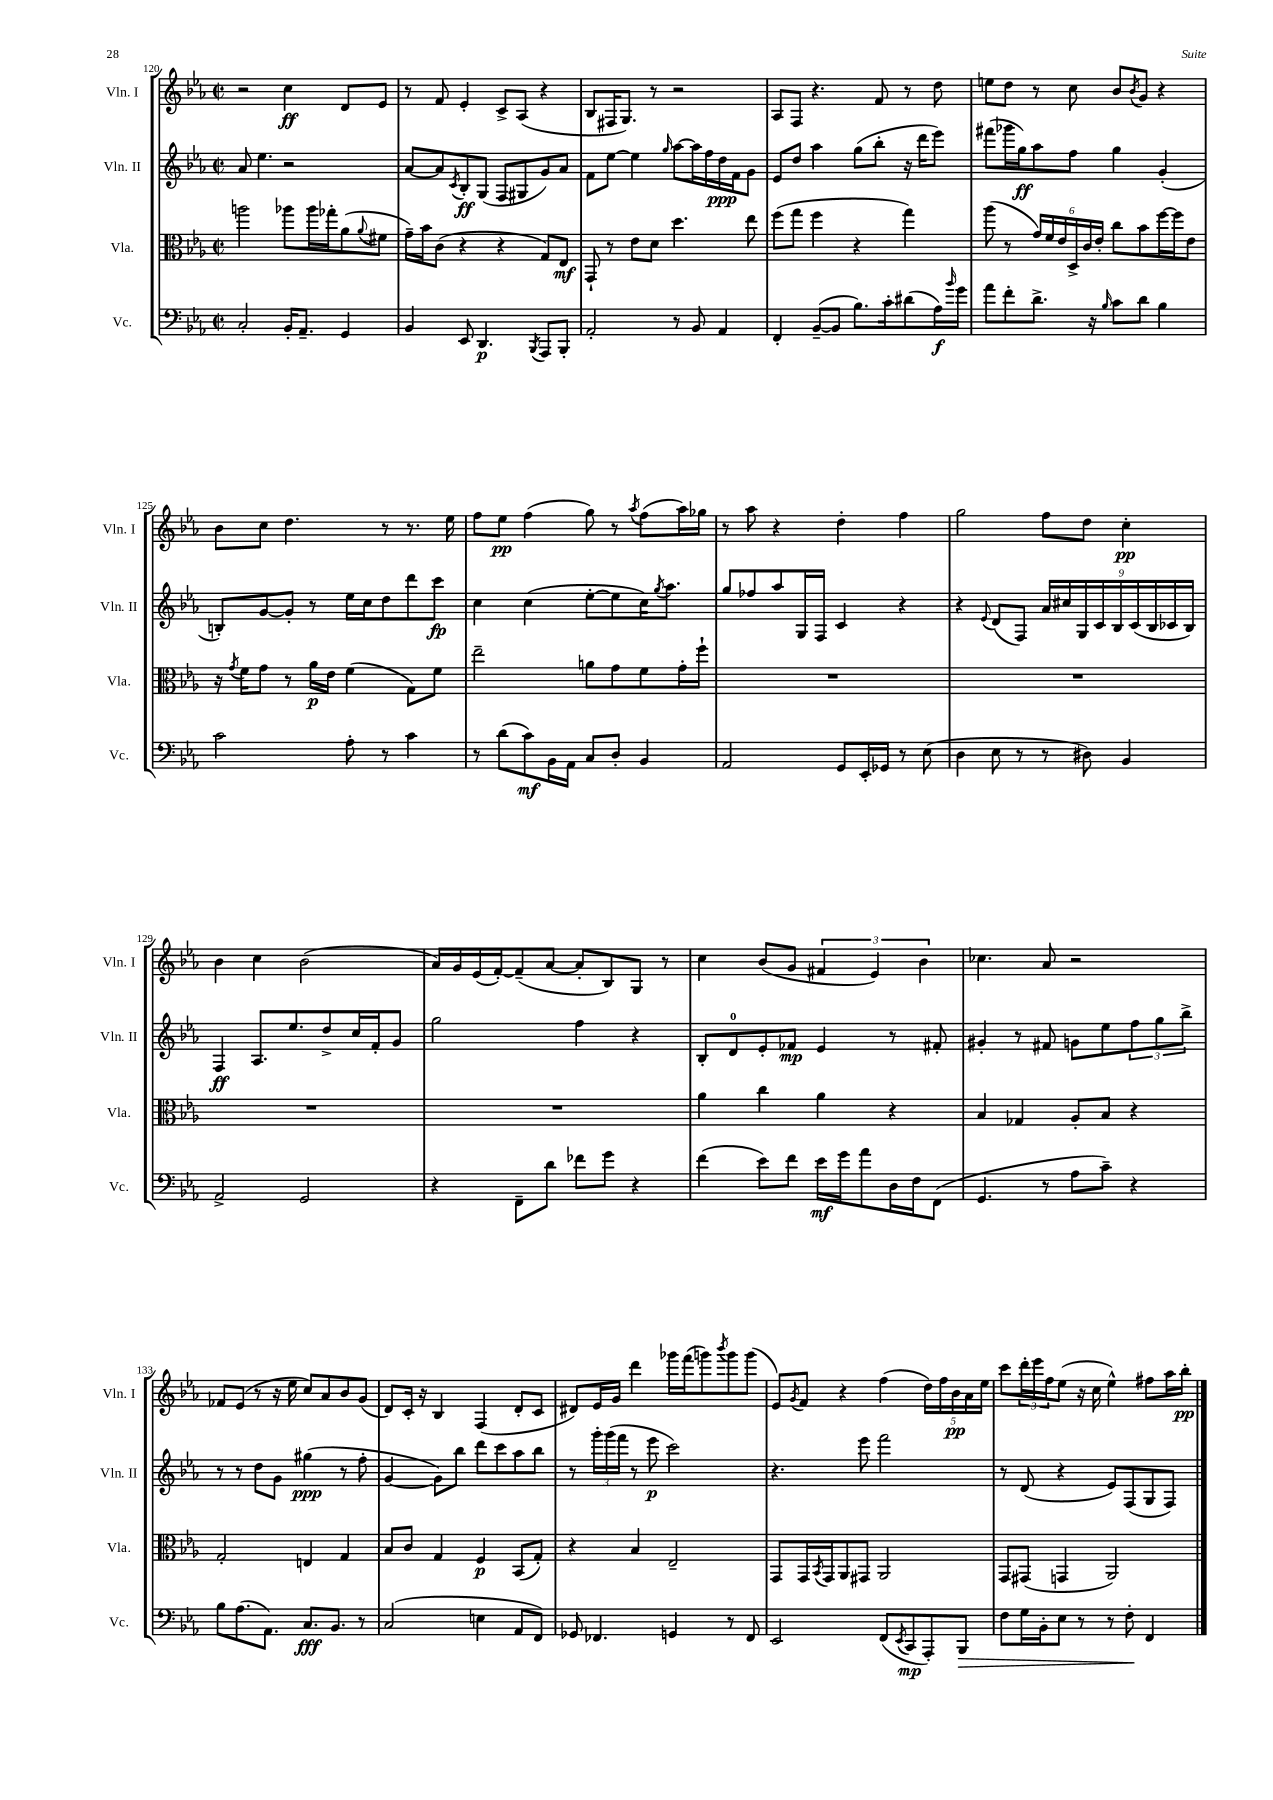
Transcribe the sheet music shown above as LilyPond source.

<<
\new StaffGroup <<
\new Staff = "s0" \with { instrumentName = "Vln. I" shortInstrumentName = "Vln. I" } {
    \clef treble \key ees \major \defaultTimeSignature \time 2/2
    r2 c''4\ff d'8 ees'8 |
    r8 f'8 ees'4-. c'8-> aes8( r4 |
    bes8 fis16 g8.) r8 r2 |
    aes8 f8 r4. f'8 r8 d''8 |
    e''8 d''8 r8 c''8 bes'8 \acciaccatura { bes'8 } g'8 r4 |
    bes'8 c''8 d''4. r8 r8. ees''16 |
    f''8 ees''8\pp f''4( g''8) r8 \acciaccatura { aes''8 } f''8( aes''16) ges''16 |
    r8 aes''8 r4 d''4-. f''4 |
    g''2 f''8 d''8 c''4-.\pp |
    bes'4 c''4 bes'2( |
    aes'16) g'16 ees'16( f'16~-.) f'8--( aes'8~ aes'8-. bes8) g8 r8 |
    c''4 bes'8( g'8 \tuplet 3/2 { fis'4 ees'4) bes'4 } |
    ces''4. aes'8 r2 |
    fes'8 ees'8( r8 r16 ees''16 c''8) aes'8 bes'8 g'8( |
    d'8) c'16-. r16 bes4 f4( d'8-. c'8 |
    dis'8) ees'16 g'16 d'''4 ges'''16 f'''16( g'''8) \acciaccatura { bes'''8 } g'''8 g'''8( |
    ees'8) \acciaccatura { g'8 } f'8 r4 f''4( \tuplet 5/4 { d''16) f''16 bes'16\pp aes'16 ees''16 } |
    c'''8 \tuplet 3/2 { d'''16-. ees'''16 f''16 } ees''8( r16 c''16 ees''4-^) fis''8 aes''16 bes''16-.\pp \bar "|." |
}
\new Staff = "s1" \with { instrumentName = "Vln. II" shortInstrumentName = "Vln. II" } {
    \clef treble \key ees \major \defaultTimeSignature \time 2/2
    aes'8 ees''4. r2 |
    aes'8~ aes'8 \acciaccatura { c'8 } bes8-.\ff g8( f8 gis8 g'8) aes'8 |
    f'8 ees''8~ ees''4 \grace { g''16 } aes''8~ aes''16 f''16 d''16\ppp f'16 g'8 |
    ees'8 d''8 aes''4 g''8( bes''8-. r16 d'''16 ees'''8) |
    fis'''8( ges'''16 g''16\ff) aes''8 f''8 g''4 g'4-.( |
    b8-.) g'8~ g'8-. r8 ees''16 c''16 d''8 d'''8 c'''8\fp |
    c''4 c''4( ees''8~-. ees''8 c''16) \acciaccatura { g''8 } aes''8. |
    g''8 fes''8 aes''8 g16 f16 c'4 r4 |
    r4 \appoggiatura { ees'8 } d'8( f8) \tuplet 9/8 { aes'16 cis''16 g16 c'16 bes16 c'16( bes16 ces'16 bes16) } |
    f4\ff aes8. ees''8. d''8-> c''16 f'16-. g'8 |
    g''2 f''4 r4 |
    bes8-. d'8-0 ees'8-. fes'8\mp ees'4 r8 fis'8-. |
    gis'4-. r8 fis'8 g'8 ees''8 \tuplet 3/2 { f''8 g''8 bes''8-> } |
    r8 r8 d''8 g'8 gis''4\ppp( r8 f''8-. |
    g'4~ g'8) bes''8 d'''8 c'''8 aes''8 bes''8 |
    r8 \tuplet 3/2 { g'''16-. g'''16( f'''16 } r8 ees'''8\p c'''2) |
    r4. ees'''8 f'''2 |
    r8 d'8( r4 ees'8) f8( g8 f8) \bar "|." |
}
\new Staff = "s2" \with { instrumentName = "Vla." shortInstrumentName = "Vla." } {
    \clef alto \key ees \major \defaultTimeSignature \time 2/2
    a''2 aes''8 aes''16 ges''16-. aes'8( \appoggiatura { aes'8 } fis'8 |
    g'16--) bes'16 c'8( r4 r4 g8) ees8\mf |
    g,8-! r8 ees'8 d'8 d''4. ees''8 |
    f''8( g''8 f''4 r4 g''4) |
    aes''8( r8 \tuplet 6/4 { g'16) f'16 ees'16 d16-> c'16 ees'16-. } c''8 bes'8 f''16~ f''16 ees'8 |
    r16 \acciaccatura { g'8 } f'16 g'8 r8 aes'16\p ees'16 f'4( g8) f'8 |
    ees''2-- a'8 g'8 f'8 g'16-. f''16-! |
    R1 |
    R1 |
    R1 |
    R1 |
    aes'4 c''4 aes'4 r4 |
    bes4 ges4 aes8-. bes8 r4 |
    g2-. e4 g4 |
    bes8 c'8 g4 f4\p bes,8( g8-.) |
    r4 bes4 ees2-- |
    g,8 g,16 \acciaccatura { bes,8 } g,16 aes,8 gis,8 aes,2 |
    g,8 gis,8( g,4 aes,2) \bar "|." |
}
\new Staff = "s3" \with { instrumentName = "Vc." shortInstrumentName = "Vc." } {
    \clef bass \key ees \major \defaultTimeSignature \time 2/2
    c2-. bes,16-. aes,8.-- g,4 |
    bes,4 ees,8 d,4.\p \acciaccatura { bes,,8 } aes,,8 bes,,8-. |
    aes,2-. r8 bes,8 aes,4 |
    f,4-. bes,8~--( bes,8 bes8.) c'16-. dis'8( aes16\f) \grace { bes'16 } g'16 |
    aes'8 f'8-. d'8.-> r16 \grace { bes16 } c'8 d'8 bes4 |
    c'2 aes8-. r8 c'4 |
    r8 d'8( c'8\mf) bes,16 aes,16 c8 d8-. bes,4 |
    aes,2 g,8 ees,16-. ges,16 r8 ees8( |
    d4 ees8 r8 r8 dis8) bes,4 |
    aes,2-> g,2 |
    r4 f,8-- d'8 fes'8 g'8 r4 |
    f'4( ees'8) f'8 ees'16\mf g'16 aes'8 d16 f16 f,8( |
    g,4. r8 aes8 c'8--) r4 |
    bes8 aes8.( aes,8.) c8.\fff bes,8. r8 |
    c2( e4 aes,8 f,8) |
    ges,8 fes,4. g,4 r8 fes,8 |
    ees,2 f,8( \acciaccatura { ees,8 } c,8\mp aes,,8-.) bes,,8\> |
    f8 g16 bes,16-. ees8 r8 r8 f8-.\! f,4 \bar "|." |
}
>>
>>
\layout { \context { \Score currentBarNumber = #120 } }
